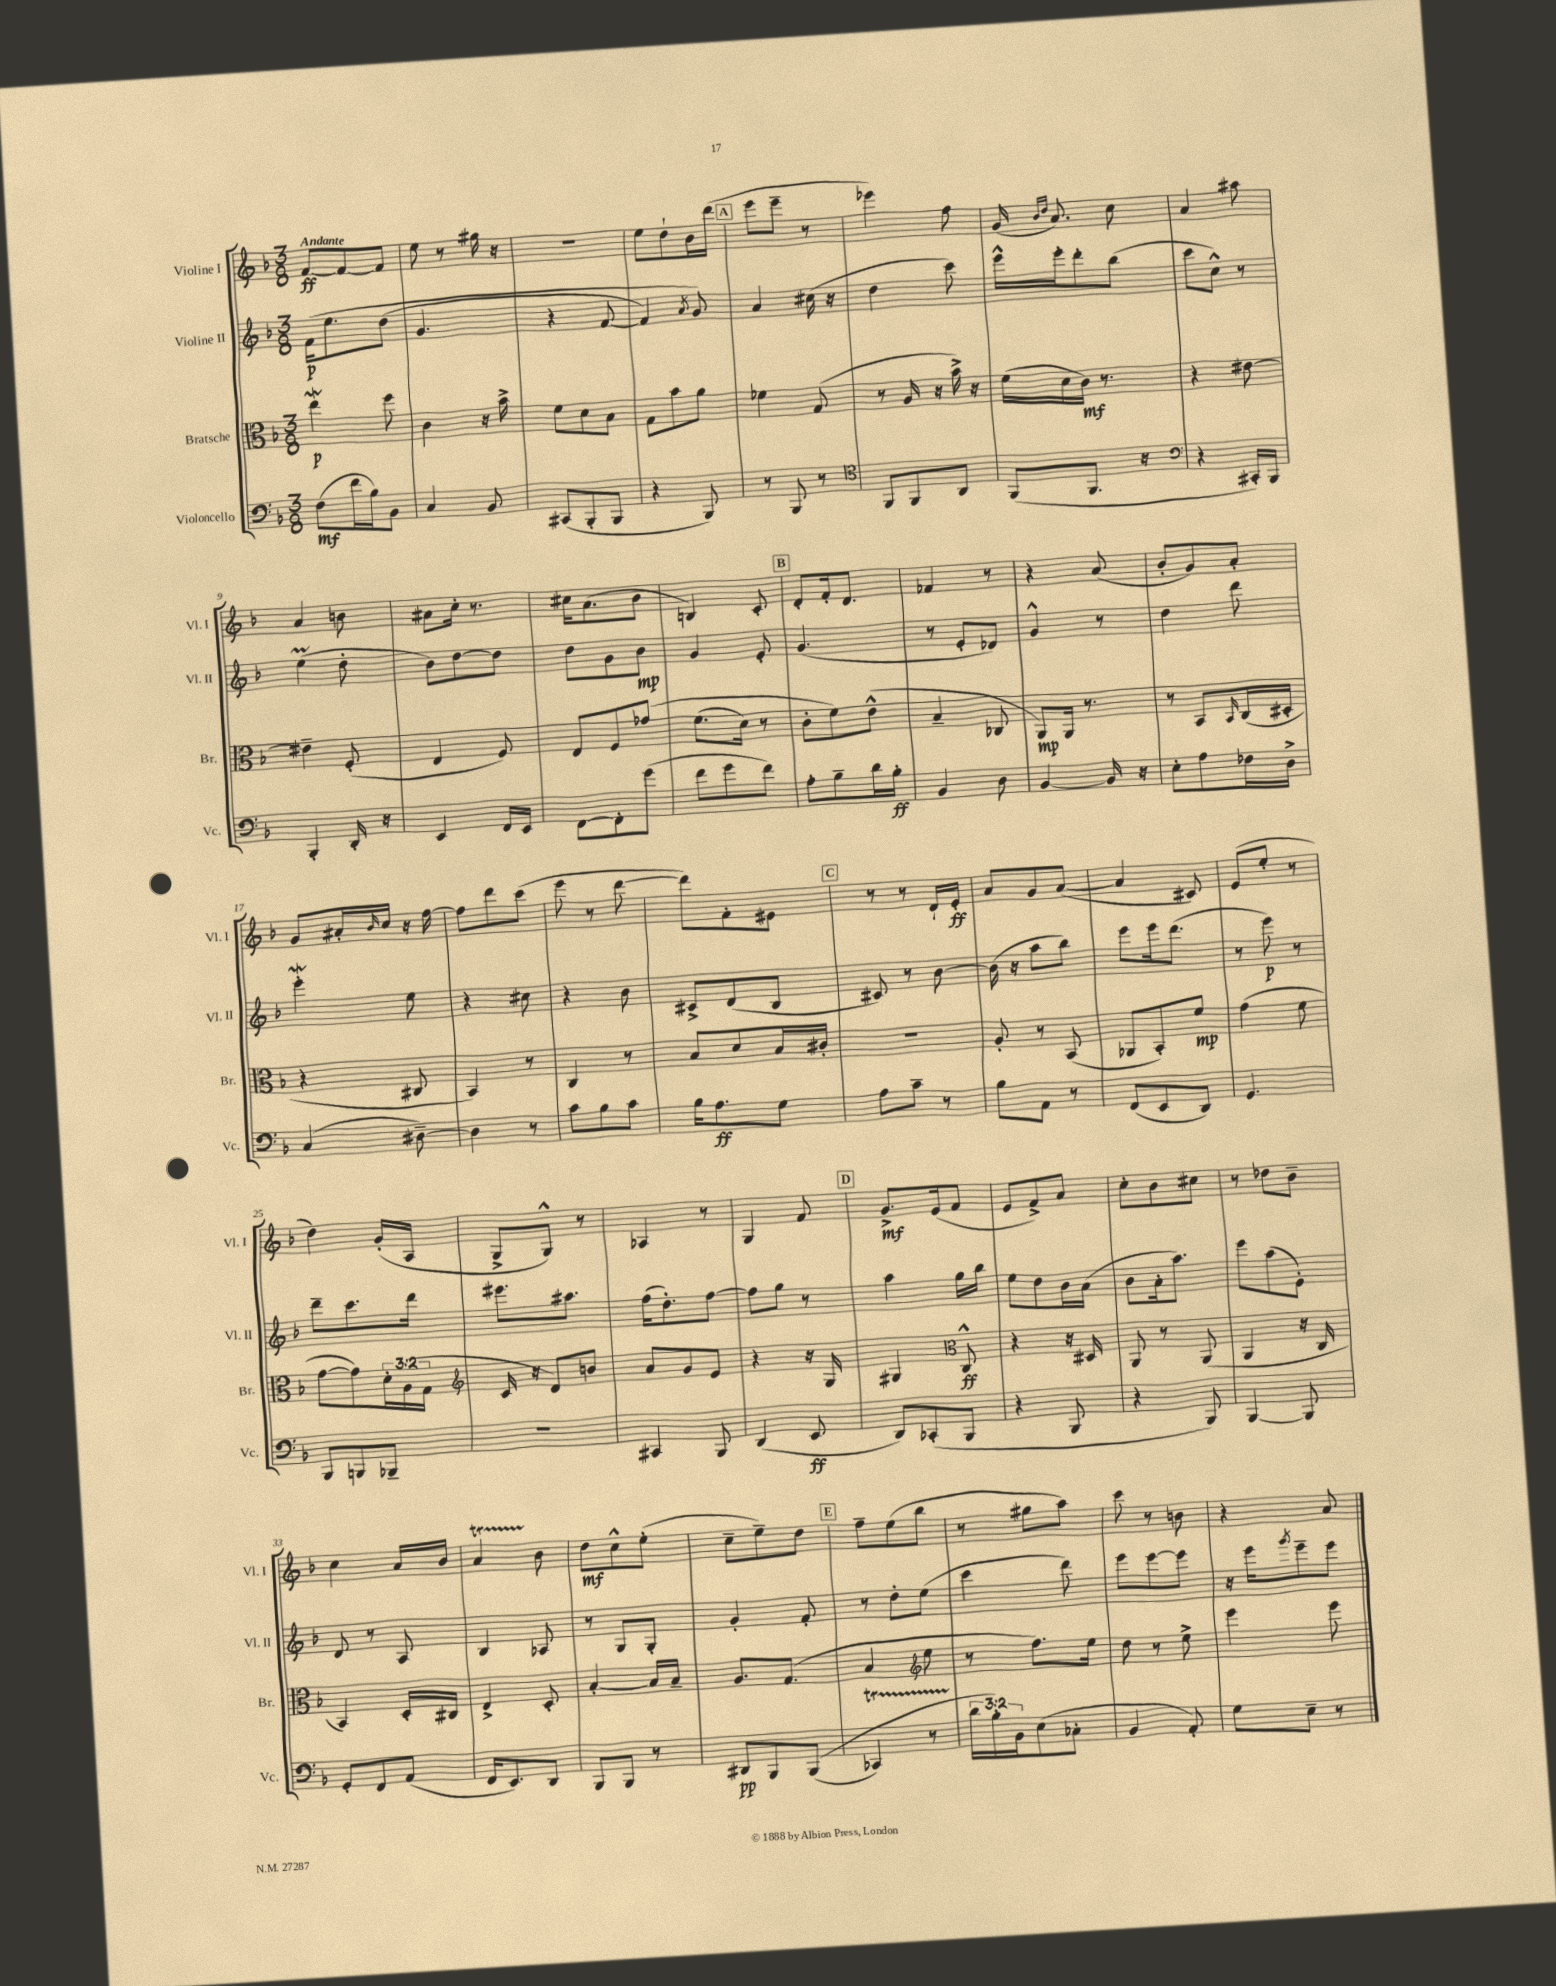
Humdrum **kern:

**kern	**kern	**kern	**kern
*staff4	*staff3	*staff2	*staff1
*clefF4	*clefC3	*clefG2	*clefG2
*k[b-]	*k[b-]	*k[b-]	*k[b-]
*M3/8	*M3/8	*M3/8	*M3/8
(8F	4ee	&(16f	[8f
.	.	8.ee	.
16f	.	.	8f_
16B-)	.	.	.
8BB-	8ff	(8dd	8f]
=	=	=	=
4C	4c	4.g	8ee
.	.	.	8r
8BB-	16r	.	16gg#
.	16b-^	.	16r
=	=	=	=
(8CC#	8f	4r	4.r
8BBB-'	8d	.	.
8BBB-	8B-	[8f	.
=	=	=	=
4r	8G	4f])	8ee
.	8b-	.	8dd`
.	.	8qa	.
8BBB-)	8a	8g&)	16b-
.	.	.	(16ddd
=	=	=	=
8r	4f-	4a	8eee
8BBB-	.	.	8eee~
8r	(8G	(16cc#	8r
.	.	16r	.
=	=	=	=
*clefC4	*	*	*
8FF	8r	4dd	4eee-)
8FF	16A	.	.
.	16r	.	.
8AA	16b-^)	8ccc)	8ff
.	16r	.	.
=	=	=	=
(8FF	(16f	16eee^^	(16g
.	.	.	16qqb-
.	.	.	16qqdd
.	16d	16eee'	8.a)
8.FF	16c)	8ddd'	.
.	8.r	.	.
.	.	(8bb-	8cc
16r	.	.	.
=	=	=	=
*clefF4	*	*	*
4r	4r	8ccc	4a
.	.	8cc^^)	.
16CC#')	[8e#	8r	8aa#
16BBB-	.	.	.
=	=	=	=
4BBB-'	4e#~]	(4ee	4a
16DD'	(8F'	8dd'	8b
16r	.	.	.
=	=	=	=
4EE	4E	8b-)	8a#
.	.	[8dd	16cc'
.	.	.	8.r
16FF	8F)	8dd]	.
16EE	.	.	.
=	=	=	=
[8FF	8E	8dd	16cc#
.	.	.	(8.a
8FF']	8F	8g	.
(8g	&(8g-	8b-	8b-
=	=	=	=
8f	(8.f	4g	4B)
8g	.	.	.
.	16d)	.	.
8f)	8r	8e'	8c'
=	=	=	=
8A'	8c'	(4.g	8d'
8B-~	8f&)	.	16f'
.	.	.	8.d
16d	(8e^^	.	.
16B-'	.	.	.
=	=	=	=
4BB-	4B-~	8r	4f-
.	.	8e'	.
8D	8C-	8d-)	8r
=	=	=	=
[4BB-	8AA)	4g^^	4r
.	16AA	.	.
.	8.r	.	.
16BB-]	.	8r	(8a
16r	.	.	.
=	=	=	=
8E'	8r	4dd	8b-'
8A	8BB-	.	8g)
.	16qqBB-	.	.
16F-	(16C	8ddd	8a'
16D^	16D#'	.	.
=	=	=	=
(4C	4r	4eee'	8g
.	.	.	16a#'
.	.	.	16qqb-
.	.	.	16cc
[8D#~)	8C#	8ee	16r
.	.	.	[16ff
=	=	=	=
4D#]	4BB-)	4r	8ff]
.	.	.	8ddd
8r	8r	8cc#	(8ccc
=	=	=	=
8c	4C	4r	8eee
8B-	.	.	8r
8c	8r	8b-	[8ddd
=	=	=	=
16B-	8B-	8c#^	8ddd])
8.A	.	.	.
.	8d	(8d	8f'
8G	16B-	8B-	8e#
.	16c#'	.	.
=	=	=	=
8A	4.r	8c#)	8r
8c~	.	8r	8r
8r	.	[8b-	16d`
.	.	.	16e'
=	=	=	=
8B-	8A'	(16b-]	8a
.	.	16r	.
8AA	8r	8aa	8g
8r	(8BB-	8bb-)	([8a
=	=	=	=
(8FF	8AA-	8eee	4a]
8EE	8BB-')	16eee	.
.	.	(8.ddd	.
8DD)	8f	.	8c#)
=	=	=	=
4.GG	(4g	8r	(8e
.	.	8eee)	8ee'
.	8f	8r	8r
=	=	=	=
8BBB-	[8g	8ddd~	4dd)
8BBB	8g])	8.ccc	.
8BBB-~	24d'	.	(16g'
.	(24A	.	.
.	.	16ddd	16A
.	24G	.	.
=	=	=	=
*	*clefG2	*	*
4.r	16c	8.eee#	8G^
.	16r	.	.
.	8d)	.	8G^^)
.	.	8.aa#	.
.	8b	.	8r
=	=	=	=
4CC#	8a	(16ff	4A-
.	.	8.dd')	.
.	8g	.	.
8BBB-	8e	[8ff	8r
=	=	=	=
(4DD	4r	8ff]	4G
.	.	8gg	.
8EE	16r	8r	8f
.	16G	.	.
=	=	=	=
8DD)	4G#	4aa	8.g^
(8CC-'	.	.	.
.	.	.	(16e
*	*clefC3	*	*
8BBB-	8C^^	16gg	8f
.	.	16bb-	.
=	=	=	=
4r	4r	8ee	8e
.	.	8dd	8f^)
8BBB-	16r	16b-	8a
.	16D#	(16a	.
=	=	=	=
4r	8AA	8b-	8cc'
.	8r	16a'	8b-
.	.	8.aa)	.
8BBB-)	(8AA	.	8cc#
=	=	=	=
[4BBB-	4AA	8eee	8r
.	.	(8aa	8dd-
8BBB-]	16r	8e')	8b-~
.	16C	.	.
=	=	=	=
8GG'	4BB-)	8d	4cc
8FF	.	8r	.
(8AA	16D'	8A	16a
.	16C#	.	16b-
=	=	=	=
16FF	4E^	4B-	4a
8.EE)	.	.	.
8DD	8D'	8A-	8b-
=	=	=	=
8BBB-	[4B-'	8r	8dd
8BBB-	.	8G	8cc^^
8r	16B-]	8G'	(8ee'
.	16B-~	.	.
=	=	=	=
8DD#	8.A	4g'	8cc~
8BBB-	.	.	8ee~)
.	(8.G	.	.
&((8BBB-	.	8f'	8dd
=	=	=	=
4CC-)	4B-	8r	8ff~
.	.	8dd'	(8ee
*	*clefG2	*	*
8r	8ee	(8ee	8bb-
=	=	=	=
24d	8r	4ccc	8r
24B-'&)	.	.	.
24BB-	.	.	.
(8E	8.ff)	.	8gg#
8C-'	.	8ddd)	8aa)
.	16ee	.	.
=	=	=	=
4BB-	8dd	8eee	8ccc
.	8r	[8eee	8r
8AA')	8ee^	8eee]	8b
=	=	=	=
8G	4eee	16r	4r
.	.	16eee	.
.	.	8qggg	.
8E~	.	8eee~	.
8r	8eee	8eee	8a
==	==	==	==
*-	*-	*-	*-
